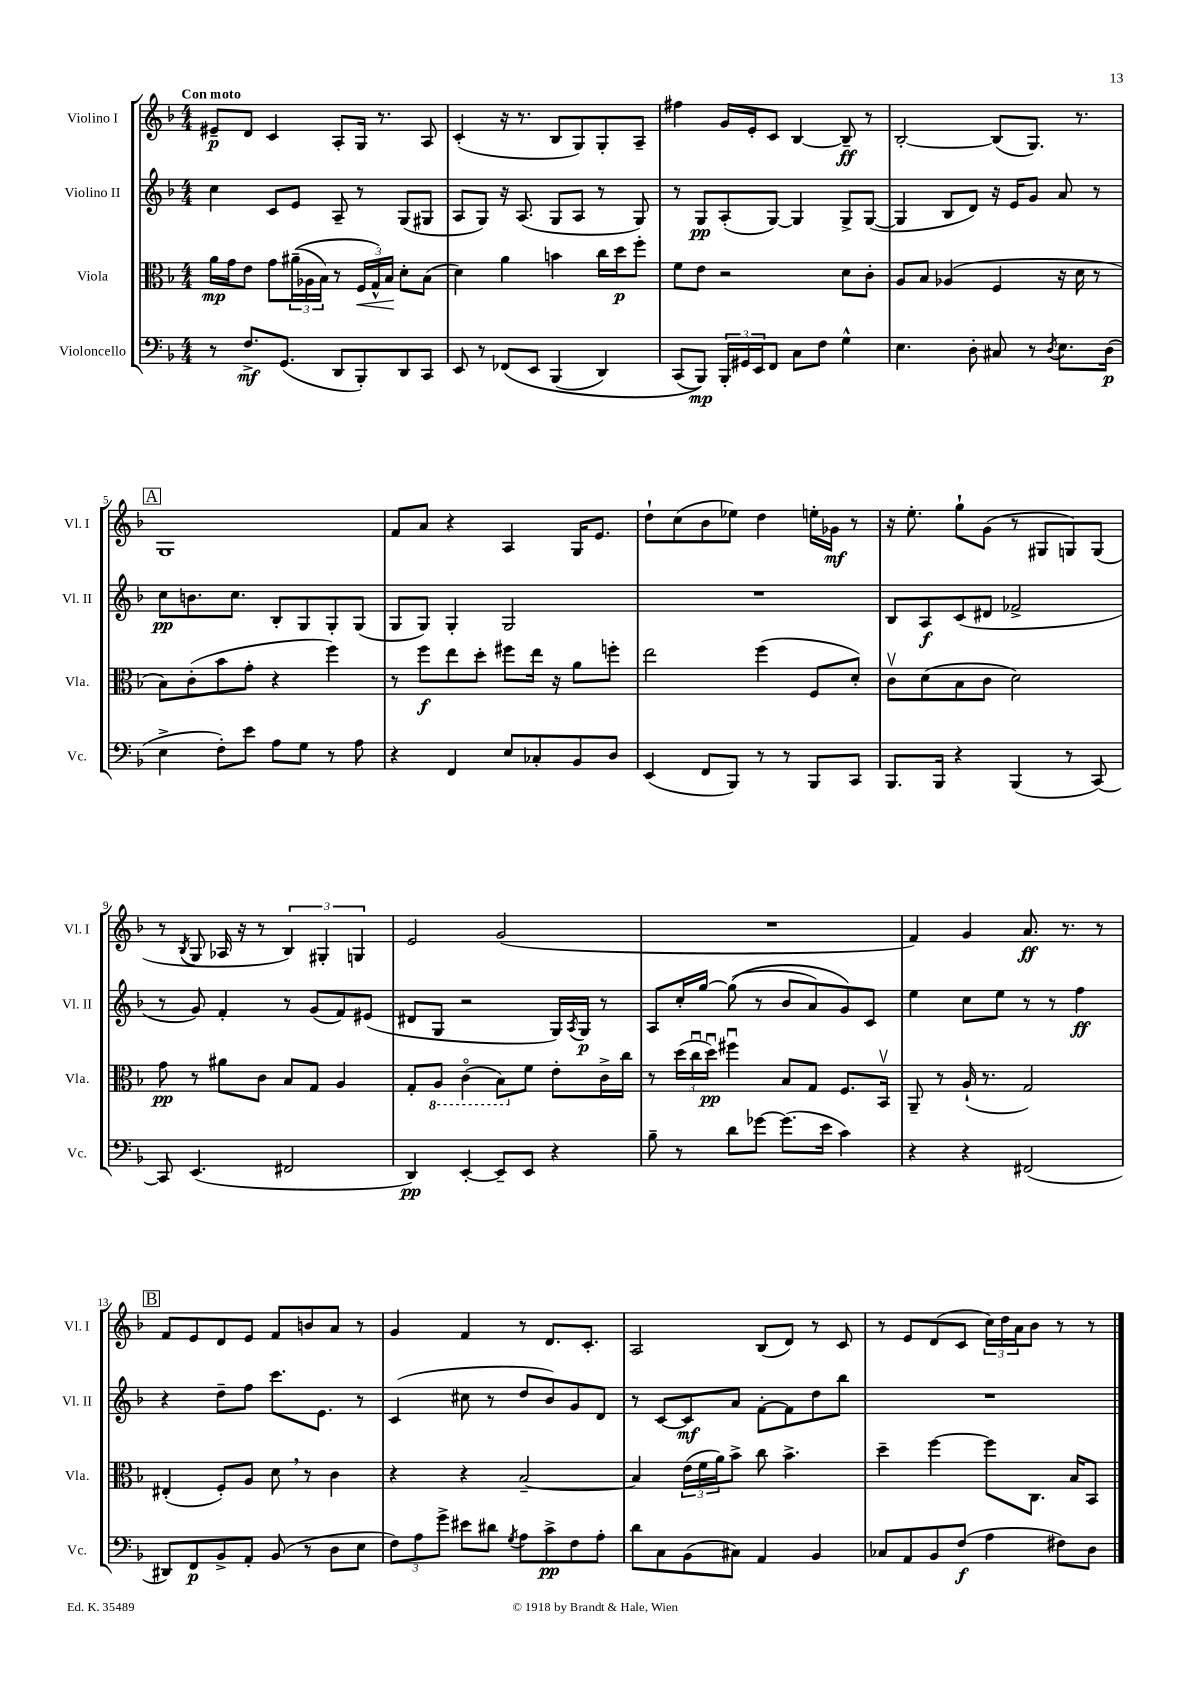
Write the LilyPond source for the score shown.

<<
\new StaffGroup <<
\new Staff = "s0" \with { instrumentName = "Violino I" shortInstrumentName = "Vl. I" } {
    \clef treble \key f \major \numericTimeSignature \time 4/4 \tempo "Con moto"
    eis'8--\p d'8 c'4 a8-. g16 r8. a8 |
    c'4-.( r16 r8. bes8 g8) g8-. a8-- |
    fis''4 g'16 e'16-. c'8 bes4~ bes8--\ff r8 |
    bes2~-. bes8( g8.) r8. |
    \mark \markup { \box "A" } g1 |
    f'8 a'8 r4 a4 g16 e'8. |
    d''8-! c''8( bes'8 ees''8) d''4 e''16-. ges'16\mf r8 |
    r16 e''8.-. g''8-! g'8( r8 gis8 g8) g8( |
    r8 \acciaccatura { bes8 } g8 aes16 r16 r8 \tuplet 3/2 { bes4) gis4-. g4 } |
    e'2 g'2( |
    R1 |
    f'4) g'4 a'8.\ff r8. r8 |
    \mark \markup { \box "B" } f'8 e'8 d'8 e'8 f'8 b'8 a'8 r8 |
    g'4 f'4 r8 d'8. c'8.-. |
    a2 bes8( d'8) r8 c'8 |
    r8 e'8 d'8( c'8 \tuplet 3/2 { c''16) d''16 a'16 } bes'8 r8 r8 \bar "|." |
}
\new Staff = "s1" \with { instrumentName = "Violino II" shortInstrumentName = "Vl. II" } {
    \clef treble \key f \major \numericTimeSignature \time 4/4
    c''4 c'8 e'8 a8-- r8 g8( gis8 |
    a8 g8) r16 a8.( g8 a8 r8 g8) |
    r8 g8\pp a8-.( g8~) g4 g8-> g8~( |
    g4 bes8 d'8) r16 e'16 g'8 a'8 r8 |
    \mark \markup { \box "A" } c''8\pp b'8. c''8. bes8-. g8 g8-. g8( |
    g8 g8) g4-. g2 |
    R1 |
    bes8 a8\f c'8( dis'8 fes'2-> |
    r8 g'8) f'4-. r8 g'8( f'8) eis'8( |
    dis'8 g8 r2 g16) \acciaccatura { a8 } g16\p r8 |
    a8 c''16-. g''16~ g''8(\( r8 bes'8 a'8) g'8\) c'8 |
    e''4 c''8 e''8 r8 r8 f''4\ff |
    \mark \markup { \box "B" } r4 d''8-- f''8 c'''8. e'8. r8 |
    c'4( cis''8 r8 d''8 bes'8) g'8 d'8 |
    r8 c'8~ c'8\mf a'8 f'8~-. f'8 d''8 bes''8 |
    R1 \bar "|." |
}
\new Staff = "s2" \with { instrumentName = "Viola" shortInstrumentName = "Vla." } {
    \clef alto \key f \major \numericTimeSignature \time 4/4
    a'16\mp g'16 e'8 g'8 \tuplet 3/2 { ais'16--(\( aes16 bes16) } r8 \tuplet 3/2 { f16\< g16-^\) bes16\! } d'8-. bes8( |
    d'4) a'4 b'4 c''16 d''16\p f''8-. |
    f'8 e'8 r2 d'8 c'8-. |
    a8 bes8 aes4( f4 r16 d'16 r8 |
    \mark \markup { \box "A" } bes8) c'8-.( bes'8 g'8-. r4 f''4) |
    r8 f''8\f e''8 d''8-. fis''8 e''16 r16 a'8 f''8-. |
    e''2 f''4( f8 d'8-.) |
    c'8\upbow d'8( bes8 c'8 d'2) |
    g'8\pp r8 ais'8 c'8 bes8 g8 a4 |
    g8-. \ottava #-1 a,8 c4\flageolet( bes,8) \ottava #0 f'8 e'8-. c'16-> c''16 |
    r8 \tuplet 3/2 { d''16( c''16\downbow d''16\downbow\pp) } fis''4\downbow bes8 g8 f8. bes,16\upbow |
    a,8-- r8 a16-!( r8. g2) |
    \mark \markup { \box "B" } eis4-.( f8-.) a8 d'8 \breathe r8 c'4 |
    r4 r4 bes2~-- |
    bes4 \tuplet 3/2 { e'16( f'16 a'16) } bes'8-> c''8 bes'4.-> |
    d''4-- f''4~ f''8 c8. bes16 bes,8 \bar "|." |
}
\new Staff = "s3" \with { instrumentName = "Violoncello" shortInstrumentName = "Vc." } {
    \clef bass \key f \major \numericTimeSignature \time 4/4
    r8 f8.->\mf g,8.( d,8 bes,,8-.) d,8 c,8 |
    e,8 r8 fes,8\( e,8 bes,,4( d,4) |
    c,8( bes,,8\mp)\) \tuplet 3/2 { bes,,16-. gis,16 e,16 } f,8 c8 f8 g4-^ |
    e4. d8-. cis8 r8 \acciaccatura { d8 } e8. d16\p( |
    \mark \markup { \box "A" } e4-> f8-.) e'8 a8 g8 r8 a8 |
    r4 f,4 e8 ces8-. bes,8 d8 |
    e,4( f,8 bes,,8) r8 r8 bes,,8 c,8 |
    bes,,8. bes,,16 r4 bes,,4( r8 c,8~) |
    c,8 e,4.( fis,2 |
    d,4\pp) e,4~-. e,8-- e,8 r4 |
    bes8-- r8 d'8 ges'8~ ges'8.( e'16 c'4) |
    r4 r4 fis,2( |
    \mark \markup { \box "B" } dis,8) f,8\p bes,8-> a,8-. bes,8( r8 d8 e8 |
    \tuplet 3/2 { f8) a8 g'8-> } eis'8 dis'8 \acciaccatura { g8 } a8 c'8->\pp f8 a8-. |
    d'8 c8 bes,8( cis8) a,4 bes,4 |
    ces8 a,8 bes,8 f8\f( a4 fis8) d8 \bar "|." |
}
>>
>>
